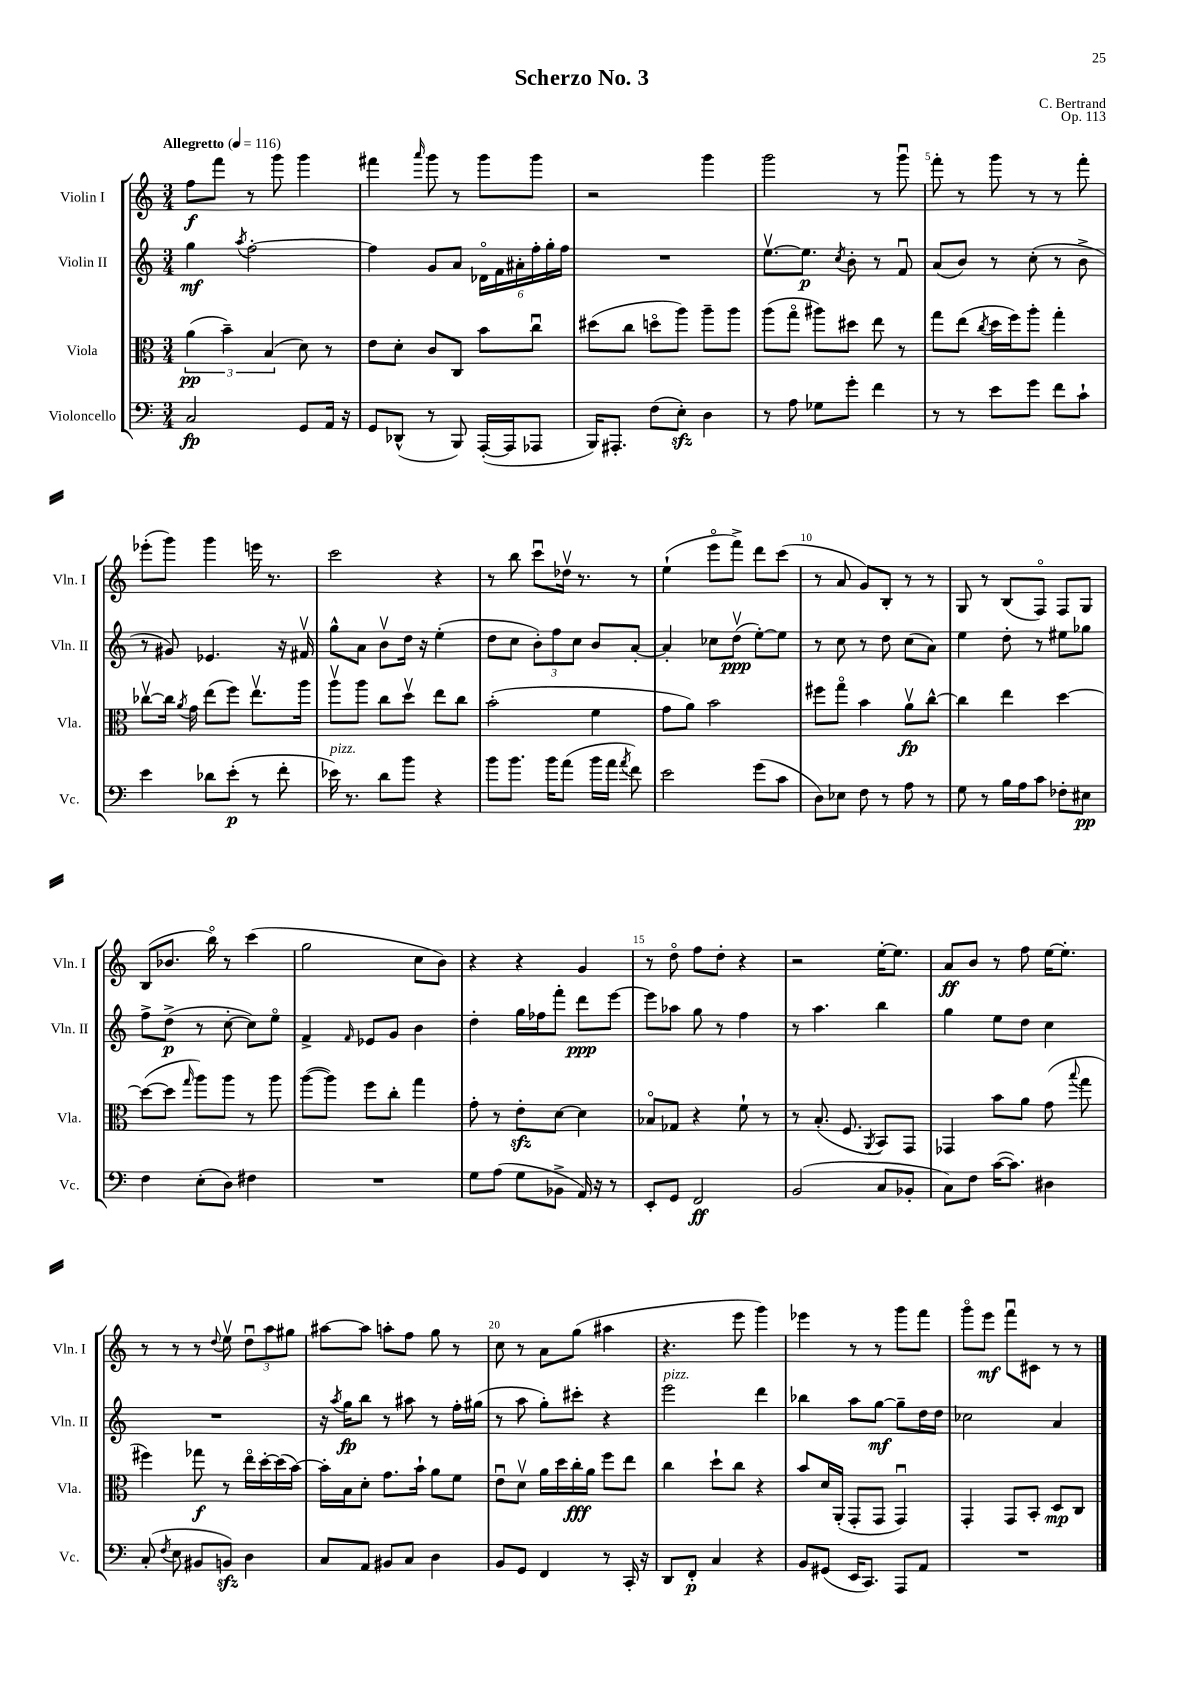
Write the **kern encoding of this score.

**kern	**dynam	**kern	**dynam	**kern	**dynam	**kern	**dynam
*part4	*part4	*part3	*part3	*part2	*part2	*part1	*part1
*staff4	*staff4	*staff3	*staff3	*staff2	*staff2	*staff1	*staff1
*I"Violoncello	*	*I"Viola	*	*I"Violin II	*	*I"Violin I	*
*I'Vc.	*	*I'Vla.	*	*I'Vln. II	*	*I'Vln. I	*
*clefF4	*	*clefC3	*	*clefG2	*	*clefG2	*
*k[]	*	*k[]	*	*k[]	*	*k[]	*
*M3/4	*	*M3/4	*	*M3/4	*	*M3/4	*
*MM116	*	*MM116	*	*MM116	*	*MM116	*
=1	=1	=1	=1	=1	=1	=1	=1
!	!	!	!	!	!	!LO:TX:a:B:t=Allegretto	!
2C/	fp	(6a\	pp	4gg\	mf	8ff\L	f
.	.	.	.	.	.	8fff\J	.
.	.	6b~\)	.	.	.	.	.
.	.	.	.	8qaa/	.	.	.
.	.	.	.	[2ff'\	.	8r	.
.	.	(6B/	.	.	.	.	.
.	.	.	.	.	.	8ggg\	.
8GG/L	.	8d\)	.	.	.	4ggg\	.
16AA/Jk	.	8r	.	.	.	.	.
16r	.	.	.	.	.	.	.
=2	=2	=2	=2	=2	=2	=2	=2
8GG/L	.	8e\L	.	4ff\]	.	4fff#X\	.
(8DD-X^^/J	.	8d'\J	.	.	.	.	.
.	.	.	.	.	.	16qqaaa/	.
8r	.	8c/L	.	8g/L	.	8ggg\	.
8BBB/)	.	8C/J	.	8a/J	.	8r	.
([16AAA'/LL	.	8b\L	.	24d-X\LL	.	8ggg\L	.
.	.	.	.	24f\	.	.	.
16AAA/J]	.	.	.	.	.	.	.
.	.	.	.	24a#X'\	.	.	.
8AAA-X/J	.	8ccu\J	.	24ff'\	.	8ggg\J	.
.	.	.	.	24gg'\	.	.	.
.	.	.	.	24ff\JJ	.	.	.
=3	=3	=3	=3	=3	=3	=3	=3
16BBB/KL)	.	(8dd#X\L	.	2.r	.	2r	.
8.AAA#X'/J	.	.	.	.	.	.	.
.	.	8cc\J	.	.	.	.	.
(8F\L	.	8ddn\L	.	.	.	.	.
8Ezz'\J)	.	8aa\J)	.	.	.	.	.
4D\	.	8aa~\L	.	.	.	4ggg\	.
.	.	8aa\J	.	.	.	.	.
=4	=4	=4	=4	=4	=4	=4	=4
8r	.	(8aa\L	.	[8.eev\L	.	2ggg\	.
8A\	.	8gg\J	.	.	.	.	.
.	.	.	.	8.ee\J]	p	.	.
8G-X\L	.	8aa#X\L)	.	.	.	.	.
.	.	.	.	8qcc/	.	.	.
8g'\J	.	8dd#X\J	.	8b'\	.	.	.
4f\	.	8ee\	.	8r	.	8r	.
.	.	8r	.	8fu/	.	8gggu\	.
=5	=5	=5	=5	=5	=5	=5	=5
8r	.	8gg\L	.	(8a/L	.	8fff'\	.
8r	.	(8ee\J	.	8b/J)	.	8r	.
.	.	8qcc/	.	.	.	.	.
8e\L	.	16dd\LL	.	8r	.	8ggg\	.
.	.	16ff\J)	.	.	.	.	.
8g\J	.	8aa'\J	.	(8cc'\	.	8r	.
8f\L	.	4gg'\	.	8r	.	8r	.
8c`\J	.	.	.	8b^\	.	8fff'\	.
!!LO:LB:g=z
=6	=6	=6	=6	=6	=6	=6	=6
4e\	.	[8cc-Xv\L	.	8r	.	(8eee-X'\L	.
.	.	16cc-\Jk]	.	8g#X/)	.	8ggg\J)	.
.	.	8qa/	.	.	.	.	.
.	.	16g\	.	.	.	.	.
8d-X\L	.	(8ee\L	.	4.e-X/	.	4ggg\	.
(8e'\J	p	8ff\J)	.	.	.	.	.
8r	.	8.eev\L	.	.	.	16eeen\	.
.	.	.	.	.	.	8.r	.
8f'\	.	.	.	16r	.	.	.
.	.	16aa\Jk	.	16f#Xv/	.	.	.
=7	=7	=7	=7	=7	=7	=7	=7
!LO:TX:a:i:t=pizz.	!	!	!	!	!	!	!
16e-X\)	.	8aav\L	.	8gg^^\L	.	2ccc\	.
8.r	.	.	.	.	.	.	.
.	.	8aa\J	.	8a\J	.	.	.
8d\L	.	8cc\L	.	8bv\L	.	.	.
8b\J	.	8ddv\J	.	16dd\Jk	.	.	.
.	.	.	.	16r	.	.	.
4r	.	8ee\L	.	(4ee'\	.	4r	.
.	.	8cc\J	.	.	.	.	.
=8	=8	=8	=8	=8	=8	=8	=8
8b\L	.	(2b'\	.	8dd\L	.	8r	.
8.b\J	.	.	.	8cc\J	.	8bb\	.
.	.	.	.	12b'\L)	.	8cccu\L	.
16b\KL	.	.	.	.	.	.	.
.	.	.	.	12ff\	.	.	.
(8a\J	.	.	.	.	.	16dd-Xv\Jk	.
.	.	.	.	12cc\J	.	.	.
.	.	.	.	.	.	8.r	.
16b\LL	.	4f\	.	8b/L	.	.	.
16a\JJ	.	.	.	.	.	.	.
8qa/	.	.	.	.	.	.	.
8f\)	.	.	.	[8a'/J	.	8r	.
=9	=9	=9	=9	=9	=9	=9	=9
2e\	.	8g\L	.	4a'/]	.	(4ee`\	.
.	.	8a\J)	.	.	.	.	.
.	.	2b\	.	8cc-X\L	.	8eee\L	.
.	.	.	.	(8ddv\J	ppp	8fff^\J)	.
(8g\L	.	.	.	[8ee'\L)	.	8ddd\L	.
8c\J	.	.	.	8ee\J]	.	(8ccc\J	.
=10	=10	=10	=10	=10	=10	=10	=10
8D\L)	.	8ff#X\L	.	8r	.	8r	.
8E-X\J	.	8gg\J	.	8cc\	.	8a/	.
8F\	.	4b\	.	8r	.	8g/L)	.
8r	.	.	.	8dd\	.	8B'/J	.
8A\	.	8av\L	fp	(8cc\L	.	8r	.
8r	.	[8cc^^\J	.	8a\J)	.	8r	.
=11	=11	=11	=11	=11	=11	=11	=11
8G\	.	4cc\]	.	4ee\	.	8G/	.
8r	.	.	.	.	.	8r	.
16B\LL	.	4ee\	.	8dd'\	.	(8B/L	.
16A\J	.	.	.	.	.	.	.
8c\J	.	.	.	8r	.	8F/J)	.
8F-X'\L	.	[4dd\	.	8ee#X\L	.	8F/L	.
8E#X\J	pp	.	.	8gg-X\J	.	8G/J	.
!!LO:LB:g=z
=12	=12	=12	=12	=12	=12	=12	=12
4F\	.	(8dd\L_	.	8ff^\L	.	(8B/L	.
.	.	8dd\J]	.	(8dd^\J	p	8.b-X/J	.
.	.	16qqgg/	.	.	.	.	.
(8E'\L	.	8aa\L)	.	8r	.	.	.
.	.	.	.	.	.	16bb\)	.
8D\J)	.	8aa\J	.	[8cc'\	.	8r	.
4F#X\	.	8r	.	8cc\L])	.	(4ccc\	.
.	.	8aa\	.	8ee\J	.	.	.
=13	=13	=13	=13	=13	=13	=13	=13
2.r	.	([8aa\L	.	4f^/	.	2gg\	.
.	.	8aa\J])	.	.	.	.	.
.	.	.	.	16qqf/	.	.	.
.	.	8ff\L	.	8e-X/L	.	.	.
.	.	8cc'\J	.	8g/J	.	.	.
.	.	4gg\	.	4b\	.	8cc\L	.
.	.	.	.	.	.	8b\J)	.
=14	=14	=14	=14	=14	=14	=14	=14
8G\L	.	8g'\	.	4dd'\	.	4r	.
(8A\J	.	8r	.	.	.	.	.
8G\L	.	8ezz'\L	.	16gg\LL	.	4r	.
.	.	.	.	16ff-X\J	.	.	.
8BB-X^\J	.	[8d\J	.	8fff'\J	.	.	.
16AA/)	.	4d\]	.	8ddd\L	ppp	4g/	.
16r	.	.	.	.	.	.	.
8r	.	.	.	[8eee\J	.	.	.
=15	=15	=15	=15	=15	=15	=15	=15
8EE'/L	.	8B-X/L	.	8eee\L]	.	8r	.
8GG/J	.	8G-X/J	.	8aa-X\J	.	8dd\	.
2FF/	ff	4r	.	8gg\	.	8ff\L	.
.	.	.	.	8r	.	8dd'\J	.
.	.	8f`\	.	4ff\	.	4r	.
.	.	8r	.	.	.	.	.
=16	=16	=16	=16	=16	=16	=16	=16
(2BB/	.	8r	.	8r	.	2r	.
.	.	(8.B'/	.	4.aa\	.	.	.
.	.	8.F/	.	.	.	.	.
.	.	8qAA/	.	.	.	.	.
8C/L	.	8BB/L)	.	4bb\	.	[16ee'\KL	.
.	.	.	.	.	.	8.ee\J]	.
8BB-X'/J	.	8GG/J	.	.	.	.	.
=17	=17	=17	=17	=17	=17	=17	=17
8C\L)	.	4GG-X/	.	4gg\	.	8a/L	ff
8F\J	.	.	.	.	.	8b/J	.
([16c\KL	.	8b\L	.	8ee\L	.	8r	.
8.c\J])	.	.	.	.	.	.	.
.	.	8a\J	.	8dd\J	.	8ff\	.
4D#X\	.	(8g\	.	4cc\	.	[16ee\KL	.
.	.	.	.	.	.	8.ee'\J]	.
.	.	8qqbb/	.	.	.	.	.
.	.	8gg\	.	.	.	.	.
!!LO:LB:g=z
=18	=18	=18	=18	=18	=18	=18	=18
(8C'/	.	4ff#X\)	.	2.r	.	8r	.
8qF/	.	.	.	.	.	.	.
8E\	.	.	.	.	.	8r	.
8BB#X/L	.	8gg-X\	f	.	.	8r	.
.	.	.	.	.	.	8qqdd/	.
8BBnzz/J)	.	8r	.	.	.	8eev\	.
4D\	.	16ee\LL	.	.	.	12ddu\L	.
.	.	[16dd'\	.	.	.	.	.
.	.	.	.	.	.	12aa\	.
.	.	(16dd\]	.	.	.	.	.
.	.	.	.	.	.	12gg#X\J	.
.	.	[16b\JJ)	.	.	.	.	.
=19	=19	=19	=19	=19	=19	=19	=19
8C/L	.	16b'\LL]	.	16r	.	[8aa#X\L	.
.	.	.	.	8qaa/	.	.	.
.	.	16B\J	.	16gg\KL	fp	.	.
8AA/J	.	8d'\J	.	8bb\J	.	8aa#\J]	.
8BB#X/L	.	8.g\L	.	8r	.	8aan'\L	.
8C/J	.	.	.	8aa#X\	.	8ff\J	.
.	.	16b`\Jk	.	.	.	.	.
4D\	.	8a\L	.	8r	.	8gg\	.
.	.	8f\J	.	16ff'\LL	.	8r	.
.	.	.	.	(16gg#X\JJ	.	.	.
=20	=20	=20	=20	=20	=20	=20	=20
8BB/L	.	8eu\L	.	8r	.	8cc\	.
8GG/J	.	8dv\J	.	8aa\	.	8r	.
4FF/	.	16a\LL	.	8gg'\L)	.	8a\L	.
.	.	16dd\	.	.	.	.	.
.	.	16cc'\	fff	8ccc#X'\J	.	(8gg\J	.
.	.	16a\JJ	.	.	.	.	.
8r	.	8ff\L	.	4r	.	4aa#X\	.
16CC'/	.	8ee\J	.	.	.	.	.
16r	.	.	.	.	.	.	.
=21	=21	=21	=21	=21	=21	=21	=21
!	!	!	!	!LO:TX:a:i:t=pizz.	!	!	!
8DD/L	.	4cc\	.	2eee\	.	4.r	.
8FF'/J	p	.	.	.	.	.	.
4C/	.	8dd`\L	.	.	.	.	.
.	.	8cc\J	.	.	.	8eee\	.
4r	.	4r	.	4ddd\	.	4ggg\)	.
=22	=22	=22	=22	=22	=22	=22	=22
8BB/L	.	8b/L	.	4bb-X\	.	4eee-X\	.
(8GG#X/J	.	16d/L	.	.	.	.	.
.	.	(16AA'/JJ	.	.	.	.	.
16EE/KL	.	8GG'/L	.	8aa\L	.	8r	.
8.CC/J)	.	.	.	.	.	.	.
.	.	8GG/J	.	[8gg\J	mf	8r	.
8AAA/L	.	4GGu/)	.	8gg~\L]	.	8ggg\L	.
8AA/J	.	.	.	16dd\L	.	8fff\J	.
.	.	.	.	16dd\JJ	.	.	.
=23	=23	=23	=23	=23	=23	=23	=23
2.r	.	4GG'/	.	2cc-X\	.	8ggg\L	.
.	.	.	.	.	.	8eee\J	mf
.	.	8GG/L	.	.	.	8fffu\L	.
.	.	8BB'/J	.	.	.	8c#X\J	.
.	.	8D/L	mp	4a/	.	8r	.
.	.	8C/J	.	.	.	8r	.
==	==	==	==	==	==	==	==
*-	*-	*-	*-	*-	*-	*-	*-
